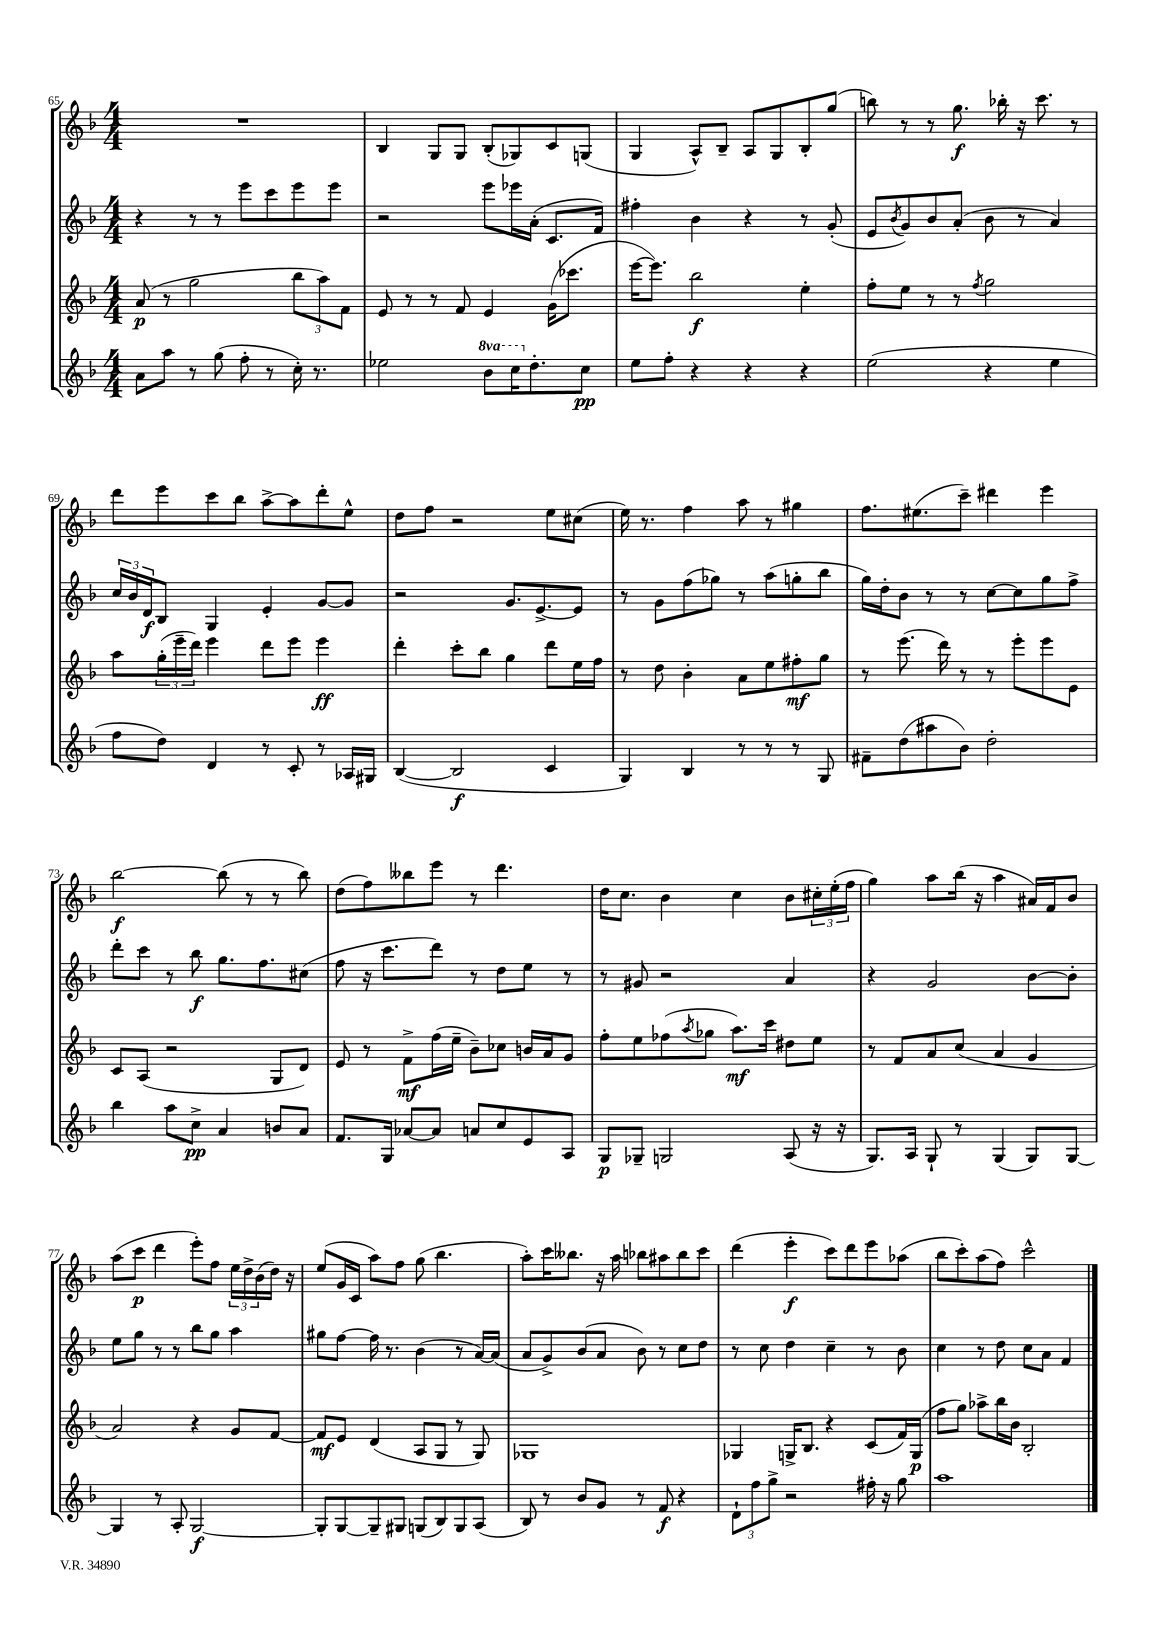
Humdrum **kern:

**kern	**kern	**kern	**kern
*staff4	*staff3	*staff2	*staff1
*clefG2	*clefG2	*clefG2	*clefG2
*k[b-]	*k[b-]	*k[b-]	*k[b-]
*M4/4	*M4/4	*M4/4	*M4/4
8a	(8a	4r	1r
8aa	8r	.	.
8r	2gg	8r	.
(8gg	.	8r	.
8ff'	.	8eee	.
8r	.	8ccc	.
16cc')	12bb-	8eee	.
8.r	.	.	.
.	12aa)	.	.
.	.	8eee	.
.	12f	.	.
=	=	=	=
2ee-	8e	2r	4B-
.	8r	.	.
.	8r	.	8G
.	8f	.	8G
8bb-	4e	8eee	(8B-'
16ccc	.	16eee-	8G-)
8.dd'	.	(16a'	.
.	(16g	8.c	8c
.	8.ccc-	.	.
8cc	.	.	(8G
.	.	16f)	.
=	=	=	=
8ee	[16eee	4ff#'	4G
.	8.eee])	.	.
8ff'	.	.	.
4r	2bb-	4b-	8A^^)
.	.	.	8B-~
4r	.	4r	8A
.	.	.	8G
4r	4ee'	8r	8B-'
.	.	(8g'	(8gg
=	=	=	=
(2ee	8ff'	8e	8bb)
.	.	8qb-	.
.	8ee	8g)	8r
.	8r	8b-	8r
.	8r	(8a'	8.gg
.	8qff	.	.
4r	2gg	8b-	.
.	.	.	16bb-'
.	.	8r	16r
.	.	.	8.ccc
4ee	.	4a)	.
.	.	.	8r
=	=	=	=
8ff	8aa	24cc	8ddd
.	.	24b-	.
.	.	24d	.
8dd)	(24gg'	8B-	8eee
.	24eee~	.	.
.	24ddd)	.	.
4d	4eee	4G	8ccc
.	.	.	8bb-
8r	8ddd	4e'	[8aa^
8c'	8eee	.	8aa]
8r	4eee	[8g	8ddd'
16A-	.	8g]	8ee^^
16G#	.	.	.
=	=	=	=
([4B-	4ddd'	2r	8dd
.	.	.	8ff
2B-]	8ccc'	.	2r
.	8bb-	.	.
.	4gg	8.g	.
.	.	[8.e^	.
4c	8ddd	.	8ee
.	16ee	8e]	(8cc#
.	16ff	.	.
=	=	=	=
4G)	8r	8r	16ee)
.	.	.	8.r
.	8dd	8g	.
4B-	4b-'	(8ff	4ff
.	.	8gg-)	.
8r	8a	8r	8aa
8r	8ee	(8aa	8r
8r	8ff#'	8gg'	4gg#
8G	8gg	8bb-	.
=	=	=	=
8f#~	8r	16gg)	8.ff
.	.	16dd'	.
(8dd	(8.eee	8b-	.
.	.	.	(8.ee#
8aa#	.	8r	.
.	16ddd)	.	.
8b-)	8r	8r	8ccc~)
2dd'	8r	[8cc	4ddd#
.	8eee'	8cc]	.
.	8eee	8gg	4eee
.	8e	8ff^	.
=	=	=	=
4bb-	8c	8ddd'	[2bb-
.	(8A	8ccc	.
8aa	2r	8r	.
8cc^	.	8bb-	.
4a	.	8.gg	(8bb-]
.	.	.	8r
.	.	8.ff	.
8b	8G	.	8r
8a	8d)	(8cc#	8bb-)
=	=	=	=
8.f	8e	8ff	(8dd
.	8r	16r	8ff)
16G	.	8.ccc	.
[8a-	8f^	.	8bb--
8a-]	(16ff	8ddd)	8eee
.	16ee~	.	.
8a	8b-~)	8r	8r
8cc	8cc-	8dd	4.ddd
8e	16b	8ee	.
.	16a	.	.
8A	8g	8r	.
=	=	=	=
8G	8ff'	8r	16dd
.	.	.	8.cc
8G-~	8ee	8g#	.
2G	(8ff-	2r	4b-
.	8qaa	.	.
.	8gg-	.	.
.	8.aa)	.	4cc
.	16ccc	.	.
(8A	8dd#	4a	8b-
16r	8ee	.	24cc#'
.	.	.	(24ee'
16r	.	.	.
.	.	.	24ff
=	=	=	=
8.G)	8r	4r	4gg)
.	8f	.	.
16A	.	.	.
8G`	8a	2g	8aa
8r	(8cc	.	(16bb-
.	.	.	16r
(4G	4a	.	4aa
8G)	4g	[8b-	16a#)
.	.	.	16f
[8G	.	8b-']	8b-
=	=	=	=
4G]	2a)	8ee	(8aa
.	.	8gg	8ccc
8r	.	8r	4ddd
8A'	.	8r	.
[2G	4r	8bb-	8eee')
.	.	8gg	8ff
.	8g	4aa	24ee
.	.	.	24dd^
.	.	.	(24b-
.	[8f	.	16dd)
.	.	.	16r
=	=	=	=
8G']	8f]	8gg#	(8ee
[8G	8e	[8ff	16g
.	.	.	16c
8G~]	(4d	16ff]	8aa)
.	.	8.r	.
8G#	.	.	8ff
(8G	8A	(4b-	(8gg
8B-)	8G	.	4.bb-
8G	8r	8r	.
(8A	8G)	[16a)	.
.	.	(16a]	.
=	=	=	=
8B-)	1G-	8a	8aa')
8r	.	8g^)	16ccc
.	.	.	8.bb--
8b-	.	(8b-	.
8g	.	8a	16r
.	.	.	16aa
8r	.	8b-)	8bb-
8f	.	8r	8aa#
4r	.	8cc	8bb-
.	.	8dd	8ccc
=	=	=	=
12d`	4G-	8r	(4ddd
12ff	.	.	.
.	.	8cc	.
12gg^	.	.	.
2r	16G^	4dd	4eee'
.	8.B-	.	.
.	4r	4cc~	8ccc)
.	.	.	8ddd
16ff#'	(8c	8r	8eee
16r	.	.	.
8gg	16f)	8b-	(8aa-
.	(16G	.	.
=	=	=	=
1aa	8ff	4cc	8bb-
.	8gg)	.	8ccc')
.	8aa-^	8r	(8aa
.	16bb-	8dd	8ff)
.	16b-	.	.
.	2B-'	8cc	2ccc^^
.	.	8a	.
.	.	4f	.
==	==	==	==
*-	*-	*-	*-
